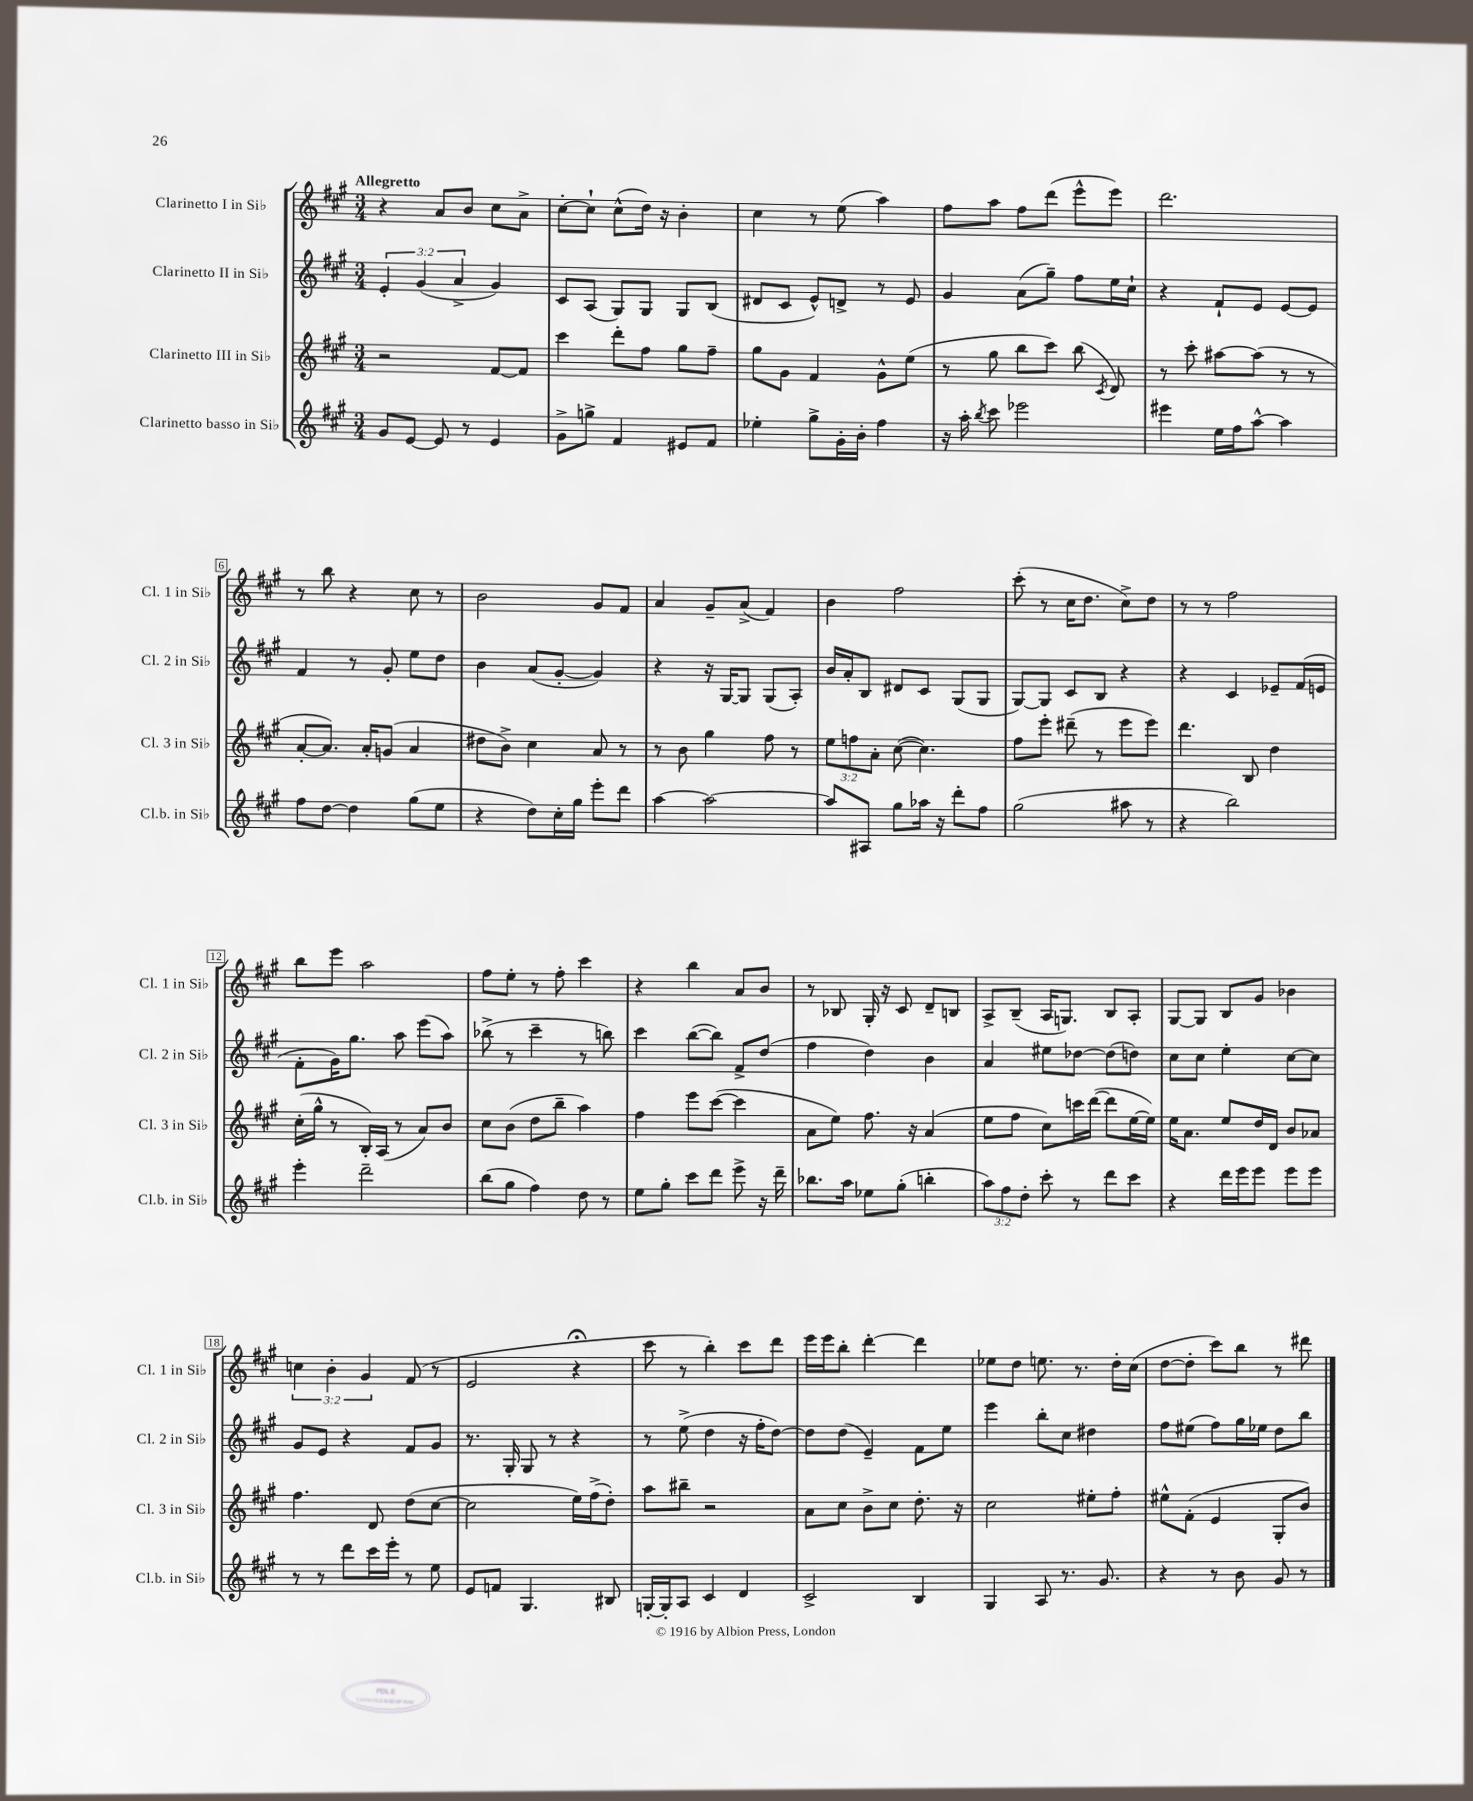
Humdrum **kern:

**kern	**kern	**kern	**kern
*part4	*part3	*part2	*part1
*staff4	*staff3	*staff2	*staff1
*I"Clarinetto basso in Si♭	*I"Clarinetto III in Si♭	*I"Clarinetto II in Si♭	*I"Clarinetto I in Si♭
*I'Cl.b. in Si♭	*I'Cl. 3 in Si♭	*I'Cl. 2 in Si♭	*I'Cl. 1 in Si♭
*clefG2	*clefG2	*clefG2	*clefG2
*k[f#c#g#]	*k[f#c#g#]	*k[f#c#g#]	*k[f#c#g#]
*M3/4	*M3/4	*M3/4	*M3/4
=1	=1	=1	=1
!	!	!	!LO:TX:a:B:t=Allegretto
8g#/L	2r	6e'/	4r
[8e/J	.	.	.
.	.	(6g#/	.
8e/]	.	.	8a/L
.	.	6a^/	.
8r	.	.	8b/J
4e/	[8f#/L	4g#/)	8cc#\L
.	8f#/J]	.	8a^\J
=2	=2	=2	=2
8g#^\L	4ccc#\	8c#/L	[8cc#'\L
8ggn^\J	.	(8A/J	8cc#`\J]
4f#/	8ddd'\L	8G#/L)	(8cc#^^\L
.	8ff#\J	8G#/J	16dd\Jk)
.	.	.	16r
8e#X/L	8gg#\L	8G#/L	4b'\
8f#/J	8ff#~\J	(8B/J	.
=3	=3	=3	=3
4ee-X'\	8gg#\L	8d#X/L	4cc#\
.	8g#\J	8c#/J	.
8gg#^\L	4f#/	8e^^/L)	8r
16g#'\L	.	8dn^/J	(8ee\
16b'\JJ	.	.	.
4ff#\	8g#^^\L	8r	4aa\)
.	(8ee\J	8e/	.
=4	=4	=4	=4
16r	8r	4g#/	8ff#\L
16aa'\	.	.	.
8qbb/	.	.	.
8ccc#\	8gg#\	.	8aa\J
2eee-X\	8bb\L	(8a\L	8ff#\L
.	8ccc#\J)	8gg#~\J)	(8ddd\J
.	(8bb\	8ff#\L	8eee^^\L
.	8qc#/	.	.
.	8d/)	16ee\L	8eee\J)
.	.	16cc#`\JJ	.
=5	=5	=5	=5
4eee#X\	8r	4r	2.ddd\
.	8ccc#'\	.	.
16ee\LL	[8aa#X\L	8f#`/L	.
16ff#\J	.	.	.
[8aa^^\J	(8aa#\J]	8e/J	.
4aa\]	8r	[8e/L	.
.	8r	8e/J]	.
!!LO:LB:g=z
=6	=6	=6	=6
8ff#\L	[8a'/L	4f#/	8r
[8dd\J	8.a/J])	.	8bb\
4dd\]	.	8r	4r
.	16a'/KL	.	.
.	(8gn/J	8g#'/	.
(8gg#\L	4a/	8ee\L	8cc#\
8ee\J	.	8dd\J	8r
=7	=7	=7	=7
4r	8dd#X\L	4b\	2b\
.	8b^\J)	.	.
8dd\L)	4cc#\	(8a/L	.
16cc#'\L	.	[8g#'/J	.
16gg#\JJ	.	.	.
8eee'\L	8a/	4g#/])	8g#/L
8ddd\J	8r	.	8f#/J
=8	=8	=8	=8
[4aa\	8r	4r	4a/
.	8b\	.	.
2aa\_	4gg#\	16r	8g#~/L
.	.	[16G#/KL	.
.	.	8G#/J]	(8a^/J
.	8ff#\	(8G#/L	4f#/)
.	8r	8A'/J)	.
=9	=9	=9	=9
8aa/L]	12ee\L	16b/LL	4b\
.	.	16a'/J	.
.	12ffn\	.	.
8A#X/J	.	8B/J	.
.	12a'\J	.	.
8gg#\L	([8cc#\	8d#X/L	2ff#\
16aa-X\Jk	4.cc#\])	8c#/J	.
16r	.	.	.
8ddd'\L	.	(8G#/L	.
8ff#\J	.	8G#/J	.
=10	=10	=10	=10
(2gg#\	8ff#\L	[8G#/L)	(8ccc#'\
.	8eee'\J	8G#/J]	8r
.	(8ddd#X~\	8c#/L	16cc#\KL
.	.	.	8.dd\J
.	8r	8B/J	.
8aa#X\	8eee\L	4r	8cc#^\L)
8r	8eee\J)	.	8dd\J
=11	=11	=11	=11
4r	4.ddd\	4r	8r
.	.	.	8r
2bb\)	.	4c#/	2ff#\
.	8B/	.	.
.	4dd\	8e-X~/L	.
.	.	(16f#/L	.
.	.	16en/JJ	.
!!LO:LB:g=z
=12	=12	=12	=12
4eee'\	(16cc#'\LL	8f#'\L	8bb\L
.	16gg#^^\JJ	.	.
.	8r	16g#\K)	8eee\J
.	.	8.gg#\J	.
2ddd~\	16B'/LL)	.	2aa\
.	(16A/JJ	.	.
.	8r	8aa\	.
.	8a/L)	(8eee\L	.
.	8b/J	8aa\J)	.
=13	=13	=13	=13
(8bb\L	8cc#\L	(8bb-X^\	8ff#\L
8gg#\J	(8b\J	8r	8ee'\J
4ff#\)	8dd\L	4ccc#~\	8r
.	8bb~\J	.	8ff#'\
8dd\	4aa\)	8r	4ccc#\
8r	.	8bbn\)	.
=14	=14	=14	=14
8ee\L	4ff#\	4ccc#\	4r
8gg#'\J	.	.	.
8ccc#\L	8eee\L	([8bb\L	4bb\
8ddd\J	([8ccc#\J	8bb\J])	.
8eee^\	4ccc#\]	8f#^/L	8a/L
16r	.	(8dd/J	8b/J
16ddd~\	.	.	.
=15	=15	=15	=15
8.bb-X\L	8a\L	4ff#\	8r
.	8ee\J)	.	8B-X/
16aa\Jk	.	.	.
8ee-X\L	8.ff#\	4dd\)	16G#'/
.	.	.	16r
(8gg#'\J	.	.	8c#/
.	16r	.	.
4bbn'\	(4a/	4b\	8d~/L
.	.	.	8Bn/J
=16	=16	=16	=16
12aa\L)	8ee\L	4a/	8A^/L
12ff#\	.	.	.
.	8ff#\J	.	(8B~/J
12dd'\J	.	.	.
8ccc#'\	8cc#\L)	8ee#X\L	16A/KL
.	.	.	8.Gn/J)
8r	16cccn\L	[8dd-X\J	.
.	([16ddd\JJ	.	.
8ddd\L	8ddd\L]	(8dd-\L]	8B/L
8ccc#\J	[16ee\L	8ddn\J)	8A'/J
.	16ee\JJ])	.	.
=17	=17	=17	=17
4r	16ee\KL	8cc#\L	[8G#/L
.	8.a\J	.	.
.	.	8cc#\J	8G#/J]
16ddd\LL	8ee/L	4ee'\	8B/L
16eee\J	.	.	.
8eee\J	16dd/L	.	8g#/J
.	16d/JJ	.	.
8eee\L	8b/L	[8cc#\L	4b-X\
8eee\J	8a-X/J	8cc#\J]	.
!!LO:LB:g=z
=18	=18	=18	=18
8r	4.ff#\	8g#/L	6ccn\
8r	.	8e/J	.
.	.	.	6b'\
8ddd\L	.	4r	.
.	.	.	6g#/
16ccc#\L	8d/	.	.
16eee'\JJ	.	.	.
8r	(8dd\L	8f#/L	(8f#/
8ee\	[8cc#\J	8g#/J	8r
=19	=19	=19	=19
8e/L	2cc#\]	8.r	2e/
8fn/J	.	.	.
.	.	16G#'/	.
4.G#/	.	8G#/	.
.	.	8r	.
.	16ee\LL)	4r	4r;<
.	(16ff#^\J	.	.
8B#X/	8dd'\J)	.	.
=20	=20	=20	=20
[16Gn'/LL	8aa\L	8r	8ccc#\
16G'/J]	.	.	.
8A/J	8bb#X~\J	(8ee^\	8r
4c#/	2r	4dd\	4bb'\)
4d/	.	16r	8ccc#\L
.	.	16ff#'\KL	.
.	.	[8dd\J)	8ddd\J
=21	=21	=21	=21
2c#^/	8a\L	8dd\L]	16eee\LL
.	.	.	16eee\J
.	8cc#\J	(8dd\J	8bb'\J
.	8b^\L	4e~/)	[4ddd'\
.	8cc#\J	.	.
4B/	8.dd'\	8f#\L	4ddd\]
.	.	8ee\J	.
.	16r	.	.
=22	=22	=22	=22
4G#/	2cc#\	4eee\	8ee-X\L
.	.	.	8dd\J
8A/	.	8bb'\L	8.een\
8.r	.	8cc#\J	.
.	.	.	8.r
.	8ee#X'\L	4dd#X\	.
8.g#/	.	.	.
.	8ff#'\J	.	16dd'\LL
.	.	.	(16cc#\JJ
=23	=23	=23	=23
4r	8ee#X^^\L	8ff#\L	[8dd\L
.	(8f#'\J	(8ee#X\J	8dd'\J]
8r	4e/	8ff#\L)	8ccc#\L)
8b\	.	16gg#\L	8bb\J
.	.	16ee-X\JJ	.
8g#/	8G#'/L	8dd\L	8r
8r	8b/J)	8bb\J	8ddd#X\
==	==	==	==
*-	*-	*-	*-
